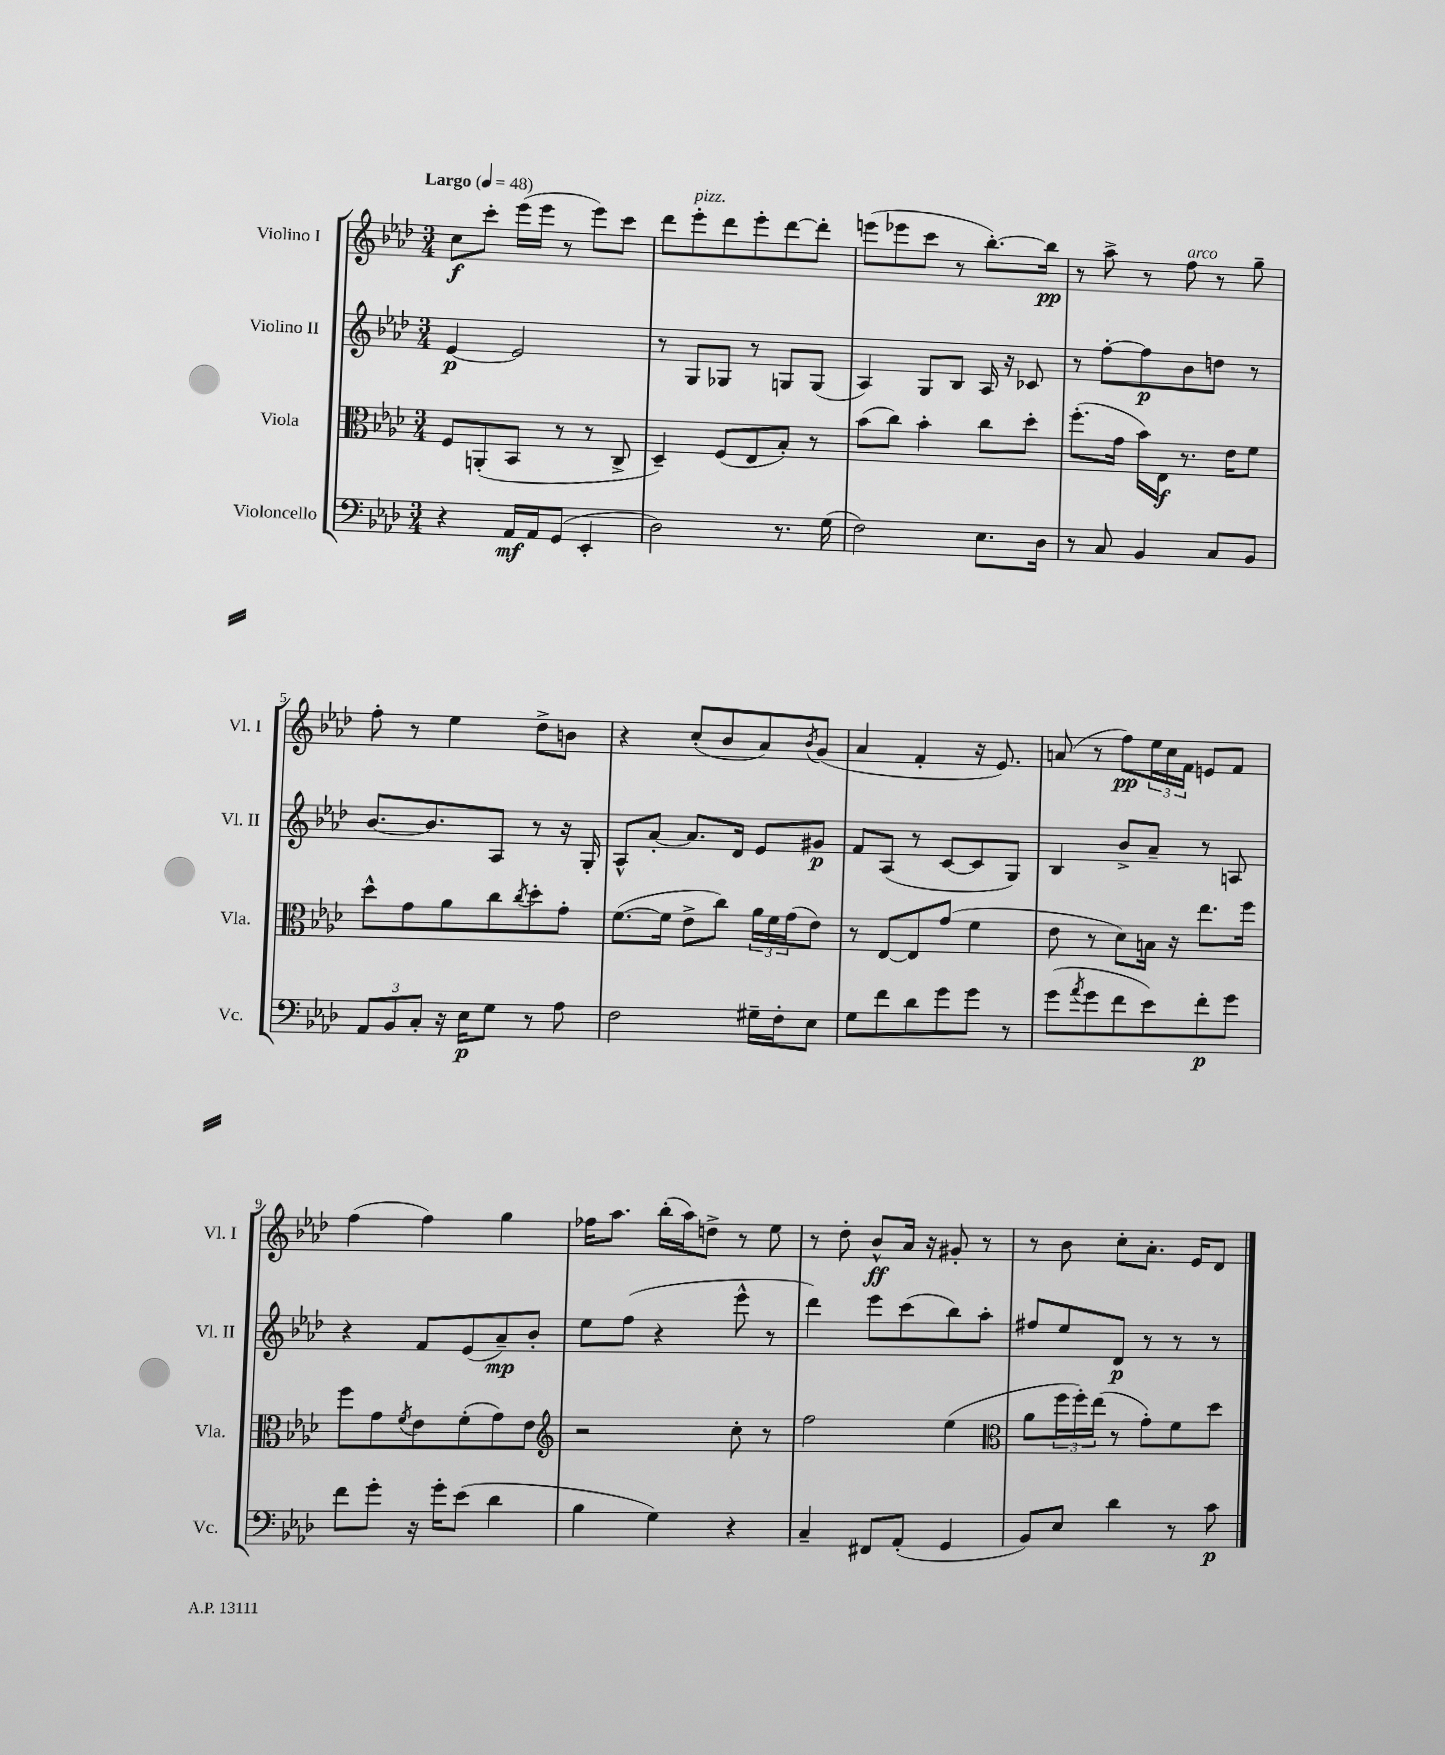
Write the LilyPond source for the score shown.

<<
\new StaffGroup <<
\new Staff = "s0" \with { instrumentName = "Violino I" shortInstrumentName = "Vl. I" } {
    \clef treble \key aes \major \numericTimeSignature \time 3/4 \tempo "Largo" 4 = 48
    c''8\f c'''8-. ees'''16( ees'''16 r8 ees'''8) c'''8 |
    des'''8 ees'''8-.^\markup { \italic "pizz." } des'''8 ees'''8-. des'''8~ des'''8-. |
    e'''8( ees'''8 c'''8 r8 bes''8.~-.) bes''16\pp |
    r8 aes''8-> r8 f''8^\markup { \italic "arco" } r8 g''8-- |
    f''8-. r8 ees''4 des''8-> b'8 |
    r4 c''8-.( bes'8 aes'8) \acciaccatura { bes'8 } g'8( |
    aes'4 f'4-. r16 ees'8.) |
    a'8( r8 f''8\pp) \tuplet 3/2 { ees''16 c''16 f'16 } e'8 f'8 |
    f''4( f''4) g''4 |
    fes''16 aes''8. bes''16-.( aes''16) d''8-> r8 ees''8 |
    r8 des''8-. bes'8-^\ff aes'16 r16 gis'8-. r8 |
    r8 bes'8 c''8-. aes'8.-. ees'16 des'8 \bar "|." |
}
\new Staff = "s1" \with { instrumentName = "Violino II" shortInstrumentName = "Vl. II" } {
    \clef treble \key aes \major \numericTimeSignature \time 3/4
    ees'4~\p ees'2 |
    r8 g8 ges8 r8 g8 g8( |
    aes4) g8 bes8 aes16 r16 ces'8 |
    r8 f''8~-. f''8\p bes'8 d''8 r8 |
    bes'8.~ bes'8. aes8 r8 r16 g16-. |
    aes8-^ aes'8~-. aes'8. des'16 ees'8 gis'8\p |
    f'8 aes8( r8 c'8~ c'8 g8) |
    bes4 bes'8-> aes'8-- r8 a8 |
    r4 f'8 ees'8( aes'8--\mp) bes'8-. |
    ees''8 f''8( r4 ees'''8-^ r8 |
    des'''4) ees'''8 c'''8( bes''8) aes''8-. |
    fis''8 ees''8 des'8\p r8 r8 r8 \bar "|." |
}
\new Staff = "s2" \with { instrumentName = "Viola" shortInstrumentName = "Vla." } {
    \clef alto \key aes \major \numericTimeSignature \time 3/4
    f8 a,8-.( bes,8 r8 r8 c8-> |
    des4--) f8( ees8 bes8-.) r8 |
    bes'8( c''8) bes'4-. c''8 des''8-. |
    f''8.-.( g'16 bes'16) ees16\f r8. ees'16 f'8 |
    des''8-^ g'8 aes'8 c''8 \acciaccatura { c''8 } des''8-. g'8-. |
    f'8.~( f'16 ees'8-> c''8) \tuplet 3/2 { aes'16 f'16 g'16( } ees'8) |
    r8 ees8~ ees8 g'8( f'4 |
    ees'8 r8 des'8) b16 r16 ees''8. f''16 |
    f''8 g'8 \acciaccatura { f'8 } ees'8 f'8-.( g'8) ees'8 |
    \clef treble r2 c''8-. r8 |
    f''2 ees''4( |
    \clef alto aes'8 \tuplet 3/2 { f''16 f''16-.) ees''16( } r8 g'8-.) f'8 des''8 \bar "|." |
}
\new Staff = "s3" \with { instrumentName = "Violoncello" shortInstrumentName = "Vc." } {
    \clef bass \key aes \major \numericTimeSignature \time 3/4
    r4 aes,16\mf aes,16 g,8( ees,4-. |
    des2) r8. g16( |
    f2) ees8. des16 |
    r8 c8 bes,4 c8 bes,8 |
    \tuplet 3/2 { aes,8 bes,8 c8-. } r16 ees16\p g8 r8 aes8 |
    f2 gis16-- f16-. ees8 |
    g8 f'8 des'8 g'8 g'8 r8 |
    g'8( \acciaccatura { aes'8 } g'8 f'8 ees'8) f'8-.\p g'8 |
    f'8 g'8-. r16 g'16-. ees'8( des'4 |
    bes4 g4) r4 |
    c4-- fis,8 aes,8-.( g,4 |
    bes,8) ees8 des'4 r8 c'8\p \bar "|." |
}
>>
>>
